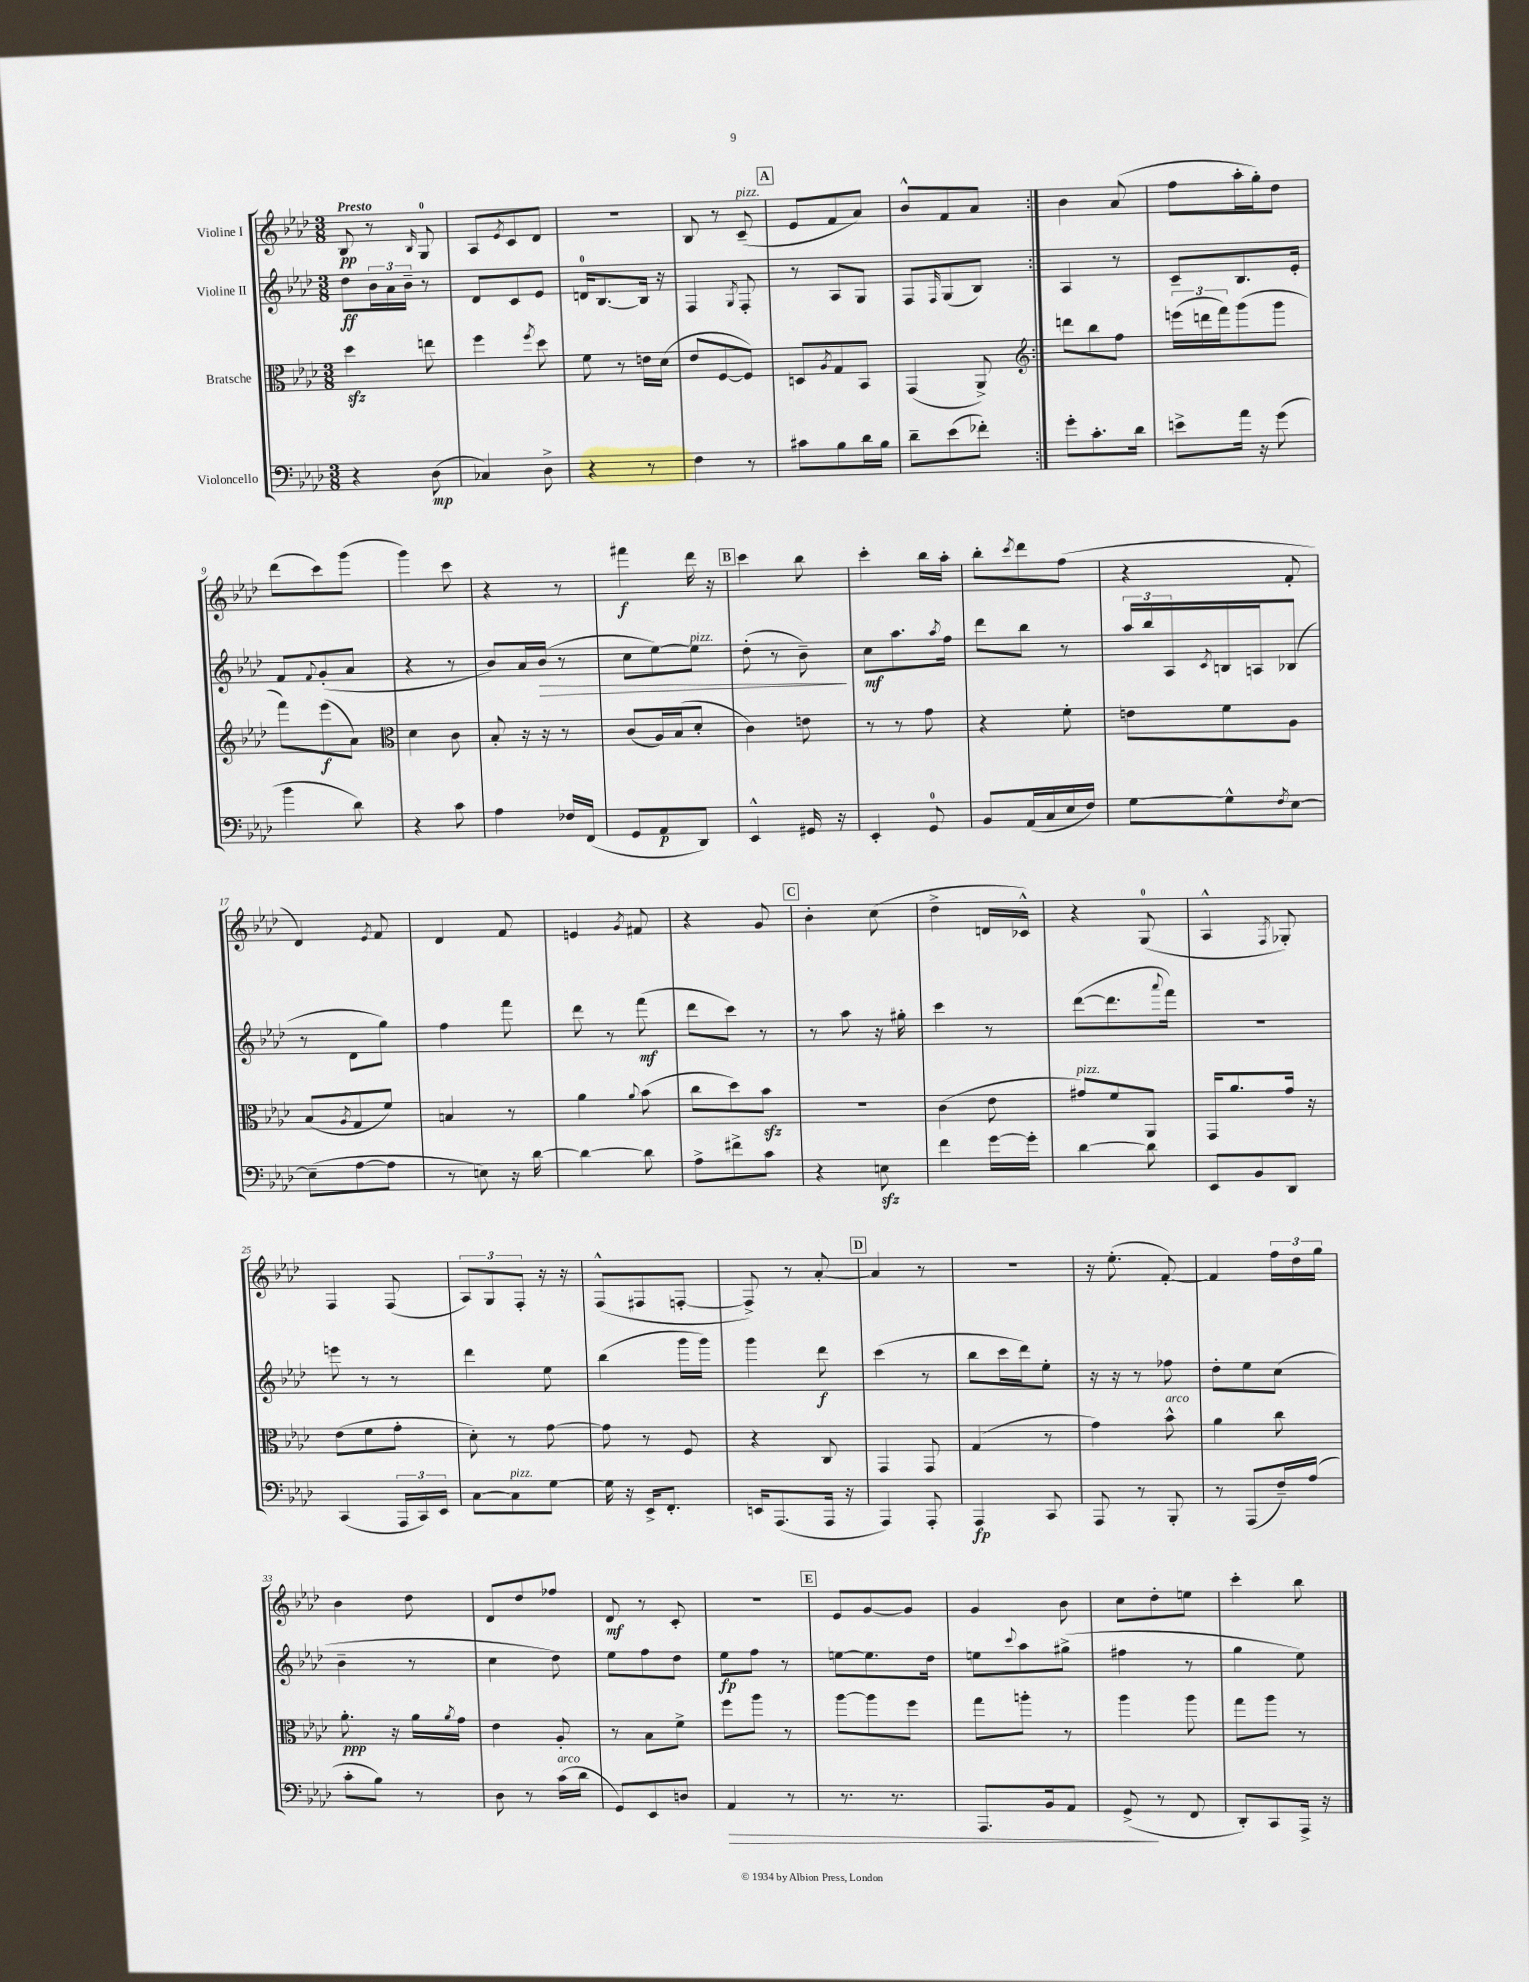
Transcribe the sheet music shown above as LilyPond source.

<<
\new StaffGroup <<
\new Staff = "s0" \with { instrumentName = "Violine I" } {
    \clef treble \key aes \major \numericTimeSignature \time 3/8 \tempo "Presto"
    \repeat volta 2 { bes8\pp r8 \grace { bes16 } g8-0 |
    aes8 \acciaccatura { ees'8 } c'8 des'8 |
    R4. |
    bes8 r8 c'8--^\markup { \italic "pizz." }( |
    \mark \markup { \box "A" } ees'8 f'8 aes'8) |
    bes'8-^ f'8 aes'8 | }
    bes'4 aes'8( |
    f''8 aes''16-. g''16-.) des''8 |
    des'''8( c'''8) g'''8( |
    g'''4) c'''8 |
    r4 r8 |
    fis'''4\f des'''16 r16 |
    \mark \markup { \box "B" } c'''4 bes''8 |
    c'''4-. bes''16 aes''16-. |
    bes''8-. \acciaccatura { c'''8 } des'''8 f''8( |
    r4 f'8-. |
    des'4) \acciaccatura { ees'8 } f'8 |
    des'4 f'8 |
    e'4 \acciaccatura { g'8 } fis'8 |
    r4 g'8 |
    \mark \markup { \box "C" } bes'4-. c''8( |
    des''4-> d'16 ces'16-^) |
    r4 g8-0( |
    aes4-^ \acciaccatura { f8 } ges8-.) |
    f4 f8( |
    \tuplet 3/2 { aes8) g8 f8-. } r16 r16 |
    f8-^( fis8 f8~-. |
    f8->) r8 aes'8~-. |
    \mark \markup { \box "D" } aes'4 r8 |
    R4. |
    r16 ees''8.-.( f'8~-.) |
    f'4 \tuplet 3/2 { f''16 des''16 g''16 } |
    bes'4 des''8 |
    des'8 des''8 fes''8 |
    des'8\mf r8 c'8-. |
    r4. |
    \mark \markup { \box "E" } ees'8 g'8~ g'8 |
    g'4 bes'8 |
    c''8 des''8-. e''8 |
    c'''4-. bes''8 \bar "|." |
}
\new Staff = "s1" \with { instrumentName = "Violine II" } {
    \clef treble \key aes \major \numericTimeSignature \time 3/8
    \repeat volta 2 { des''8\ff \tuplet 3/2 { bes'16 aes'16 bes'16-- } r8 |
    des'8 c'8 ees'8 |
    d'16-0 bes8.~ bes16 r16 |
    f4 \acciaccatura { g8 } f8-. |
    \mark \markup { \box "A" } r8 aes8 g8 |
    f8 \grace { f16 } g8( bes8) | }
    aes4 r8 |
    c'8-- bes8. ees'16-. |
    f'8 \appoggiatura { f'8 } g'8-.( aes'8 |
    r4 r8 |
    bes'8) aes'16 bes'16\>( r8 |
    c''8 ees''8~) ees''8^\markup { \italic "pizz." } |
    \mark \markup { \box "B" } des''8-.( r8 bes'8--\!) |
    c''8\mf aes''8. \acciaccatura { aes''8 } f''16 |
    des'''8 bes''8 r8 |
    \tuplet 3/2 { aes''16 bes''16 aes16 } \acciaccatura { c'8 } b16 a16 bes8( |
    r8 des'8 g''8) |
    f''4 f'''8 |
    des'''8 r8 f'''8\mf( |
    des'''8 c'''8) r8 |
    \mark \markup { \box "C" } r8 aes''8 r16 gis''16-. |
    c'''4 r8 |
    des'''8~( des'''8. \appoggiatura { aes'''8 } f'''16) |
    R4. |
    e'''8 r8 r8 |
    des'''4 ees''8 |
    bes''4( g'''16 g'''16) |
    g'''4 des'''8\f |
    \mark \markup { \box "D" } c'''4( r8 |
    bes''8 c'''16 des'''16) ees''8-. |
    r16 r16 r8 fes''8 |
    des''8-. ees''8 c''8( |
    bes'4-- r8 |
    c''4 des''8) |
    ees''8 f''8 des''8 |
    ees''8\fp f''8 r8 |
    \mark \markup { \box "E" } e''8~ e''8. des''16 |
    e''8 \appoggiatura { c'''8 } aes''8 gis''8->( |
    fis''4 r8 |
    g''4 ees''8) \bar "|." |
}
\new Staff = "s2" \with { instrumentName = "Bratsche" } {
    \clef alto \key aes \major \numericTimeSignature \time 3/8
    \repeat volta 2 { des''4\sfz e''8 |
    f''4 \acciaccatura { f''8 } des''8 |
    f'8 r8 e'16 des'16( |
    ees'8 f8~ f8) |
    \mark \markup { \box "A" } d8 \acciaccatura { aes8 } g8 bes,8 |
    g,4( aes,8->) | }
    \clef treble d'''8 bes''8 f''8 |
    \tuplet 3/2 { e'''16( d'''16 f'''16) } g'''8( g'''8 |
    f'''8) ees'''8\f( aes'8) |
    \clef alto des'4 c'8 |
    bes8-. r16 r16 r8 |
    c'8( aes16) bes16( des'8-. |
    \mark \markup { \box "B" } c'4) e'8 |
    r8 r8 g'8 |
    r4 f'8-. |
    e'8 f'8 aes8 |
    bes8( \acciaccatura { aes8 } g8 f'8) |
    b4 r8 |
    aes'4 \appoggiatura { aes'8 } bes'8( |
    c''8 des''8) bes'8\sfz |
    \mark \markup { \box "C" } R4. |
    c'4( ees'8 |
    gis'8^\markup { \italic "pizz." }) f'8 aes,8 |
    g,16 aes'8. g'16 r16 |
    ees'8( f'8 g'8-. |
    des'8-.) r8 g'8~ |
    g'8 r8 f8 |
    r4 c8 |
    \mark \markup { \box "D" } g,4 g,8 |
    g4( r8 |
    g'4) bes'8-^^\markup { \italic "arco" } |
    aes'4 c''8 |
    aes'8.-.\ppp r16 aes'16 \acciaccatura { aes'8 } g'16 |
    ees'4 aes8-. |
    r8 bes8 f'8-> |
    f''8 aes''8 r8 |
    \mark \markup { \box "E" } aes''8~ aes''8 f''8 |
    g''8 a''8-. r8 |
    aes''4 aes''8 |
    g''8 aes''8 r8 \bar "|." |
}
\new Staff = "s3" \with { instrumentName = "Violoncello" } {
    \clef bass \key aes \major \numericTimeSignature \time 3/8
    \repeat volta 2 { r4 des8\mp( |
    ces4) des8-> |
    r4 r8 |
    f4 r8 |
    \mark \markup { \box "A" } cis'8 bes8 des'16 bes16 |
    des'8-- ees'8( fes'8-.) | }
    g'8-. c'8.-. des'16 |
    e'8-> aes'16 r16 g'8( |
    bes'4 des'8) |
    r4 c'8 |
    aes4 fes16 f,16( |
    g,8 aes,8\p des,8) |
    \mark \markup { \box "B" } ees,4-^ gis,16 r16 |
    ees,4-. g,8-0 |
    bes,8 aes,16( c16 ees16 f16) |
    g8~ g8-^ \acciaccatura { f8 } ees8~ |
    ees8--( aes8~ aes8 |
    r8 e8) r16 des'16~ |
    des'4~ des'8 |
    aes8-> fis'8-> c'8 |
    \mark \markup { \box "C" } r4 e8\sfz |
    f'4 g'16~ g'16-. |
    des'4~ des'8 |
    ees,8 bes,8 des,8 |
    c,4( \tuplet 3/2 { aes,,16 c,16) ees,16 } |
    c8~ c8^\markup { \italic "pizz." } g8~ |
    g16 r16 ees,16-> f,8.-. |
    e,16 aes,,8.( aes,,16 r16 |
    \mark \markup { \box "D" } aes,,4) aes,,8-. |
    aes,,4\fp c,8 |
    aes,,8 r8 bes,,8-. |
    r8 aes,,8( f16--) aes16( |
    c'8-. bes8) r8 |
    des8 r8 c'16^\markup { \italic "arco" }( des'16 |
    g,8) ees,8 d8 |
    aes,4\> r8 |
    \mark \markup { \box "E" } r8. r8. |
    aes,,8. bes,16 aes,8 |
    g,8->\!( r8 f,8 |
    des,8-.) c,8 aes,,16-> r16 \bar "|." |
}
>>
>>
